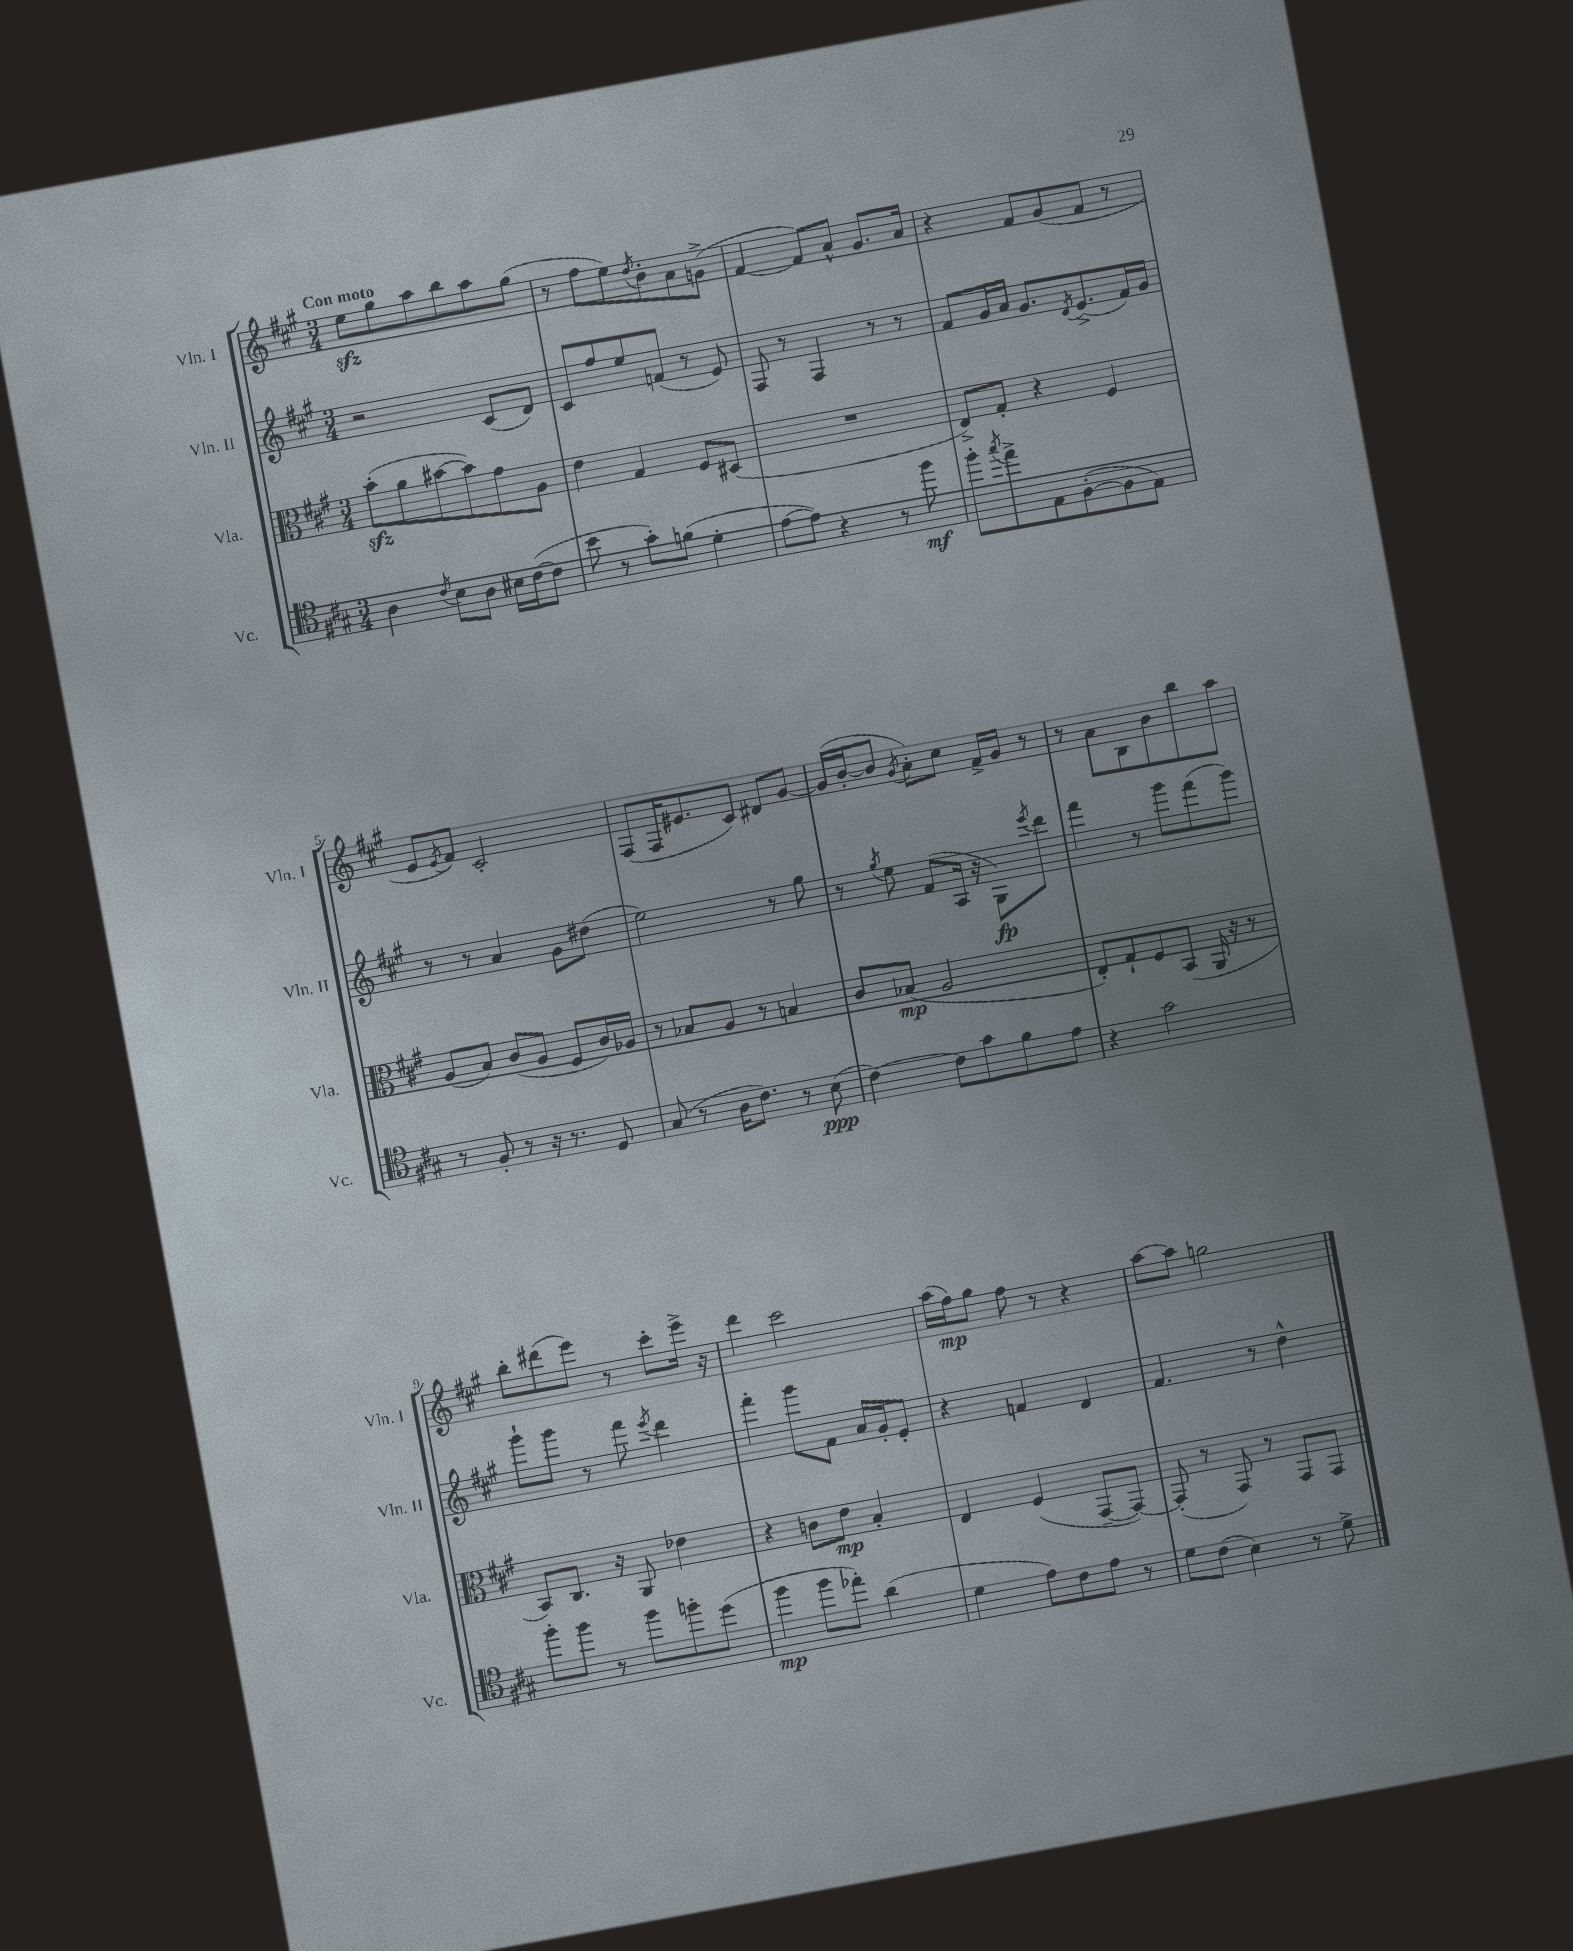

**kern	**kern	**kern	**kern
*staff4	*staff3	*staff2	*staff1
*clefC4	*clefC3	*clefG2	*clefG2
*k[f#c#g#]	*k[f#c#g#]	*k[f#c#g#]	*k[f#c#g#]
*M3/4	*M3/4	*M3/4	*M3/4
4A\	(8b'\L	2r	8ee\L
.	8a\	.	8gg#\
8qc#/	.	.	.
8B\L	[8b#\	.	8aa\
8A\J	8b#\])	.	8bb\
16B#\LL	8g#\	(8c#/L	8aa\
([16c#\J	.	.	.
8c#\]J	8A\J	8d/J)	(8gg#\J
=	=	=	=
8b\	4e\	8c#/L	8r
8r	.	8ff#/	8ff#\L
8g#'\L)	4G#/	8ee/	8ee\)
.	.	.	8qdd/
(8f\J	.	(8f/J	8b'\
4d'\	8F#/L	8r	8a\
.	(8D#/J	8e/)	(8g^\J
=	=	=	=
[8e\L	2.r	8F#/	[4f#/
8e\]J)	.	8r	.
4r	.	4F#/	8f#/]L)
.	.	.	8a^^/J
8r	.	8r	8.g#/L
8ff#\	.	8r	.
.	.	.	16a/Jk
=	=	=	=
8ff#'\L	8E^/L)	8f#/L	4r
8qgg#/	.	.	.
8ee^\	8G#'/J	16g#/L	.
.	.	16a/JJ	.
8E\	4r	8.g#/L	8f#/L
([8F#'\	.	.	(8g#/
.	.	8qd/	.
.	.	(8.e^/	.
8F#\]	4F#/	.	8f#/J
8E\J)	.	16f#/L)	8r
.	.	16g#/JJ	.
=	=	=	=
8r	(8A/L	8r	8e/L
.	.	.	8qe/
8F#'/	8B/J)	8r	8f#/J)
8r	(8c#/L	4a/	2c#'/
16r	8A/J	.	.
8.r	.	.	.
.	8F#/L	8g#\L	.
8D/	16c#/L)	(8dd#\J	.
.	16A-/JJ	.	.
=	=	=	=
(8G#/	8r	2ee\)	(8F#/L
8r	8B-/L	.	16F#/K
.	.	.	8.e#/
16A\LK	8A/J	.	.
8.c#\J)	.	.	.
.	8r	.	8c#/J)
8r	4B/	8r	8d#/L
(8B\	.	8gg#\	[8g#/J
=	=	=	=
[4c#\)	8c#/L	8r	(16g#/]LL
.	.	.	[16b'/J
.	.	8qgg#/	.
.	(8B-/J	8ee\	8b/]J
.	.	.	8qg#/
8c#\]L	2A/	(8f#/L	8a'\L)
8g#\	.	16A/Jk	8cc#\J
.	.	16r	.
8f#\	.	8G#\L)	16f#^/LL
.	.	.	16g#/JJ
.	.	8qeee/	.
8e\J	.	8ddd\J	8r
=	=	=	=
4r	8E'/L)	4fff#\	8r
.	8G#`/	.	8a\L
2g#\	8F#/	8r	8B\
.	(8BB/J	8ggg#\L	8b\
.	16AA/	(8fff#\	8bb\
.	16r	.	.
.	8r	8ggg#\J)	8aa\J
=	=	=	=
8ff#'\L	8BB/L)	8ggg#`\L	8bb'\L
8ff#\J	8.C#/J	8ggg#\J	(8ddd#\
8r	.	8r	8eee\J)
.	16r	.	.
8ff#\L	8AA/	8fff#\	8r
.	.	8qeee/	.
8ff'\	4e-\	4ddd\	8ccc#'\L
(8dd\J	.	.	16eee^\Jk
.	.	.	16r
=	=	=	=
4ff#\	4r	4fff#'\	4ddd\
8ff#\L	8c\L	8ggg#\L	2ccc#\
8ee-'\J)	8e\J	8f#\J	.
(4a\	4B'/	16a/LL	.
.	.	16g#'/J	.
.	.	8e'/J	.
=	=	=	=
4d\	4E/	4r	(16aa\LL
.	.	.	16ff#\J)
.	.	.	8gg#\J
8e\L)	(4F#/	4f/	8ff#\
8c#\	.	.	8r
8e\J	[8GG#~/L	4d/	4r
8r	8GG#/_J)	.	.
=	=	=	=
8d\L	(8GG#'/]	4.f#/	[8aa\L
(8c#\J	8r	.	8aa\]J
4B\)	8GG#/)	.	2gg\
.	8r	8r	.
8r	8GG#/L	4dd^^\	.
8d^\	8GG#/J	.	.
==	==	==	==
*-	*-	*-	*-
